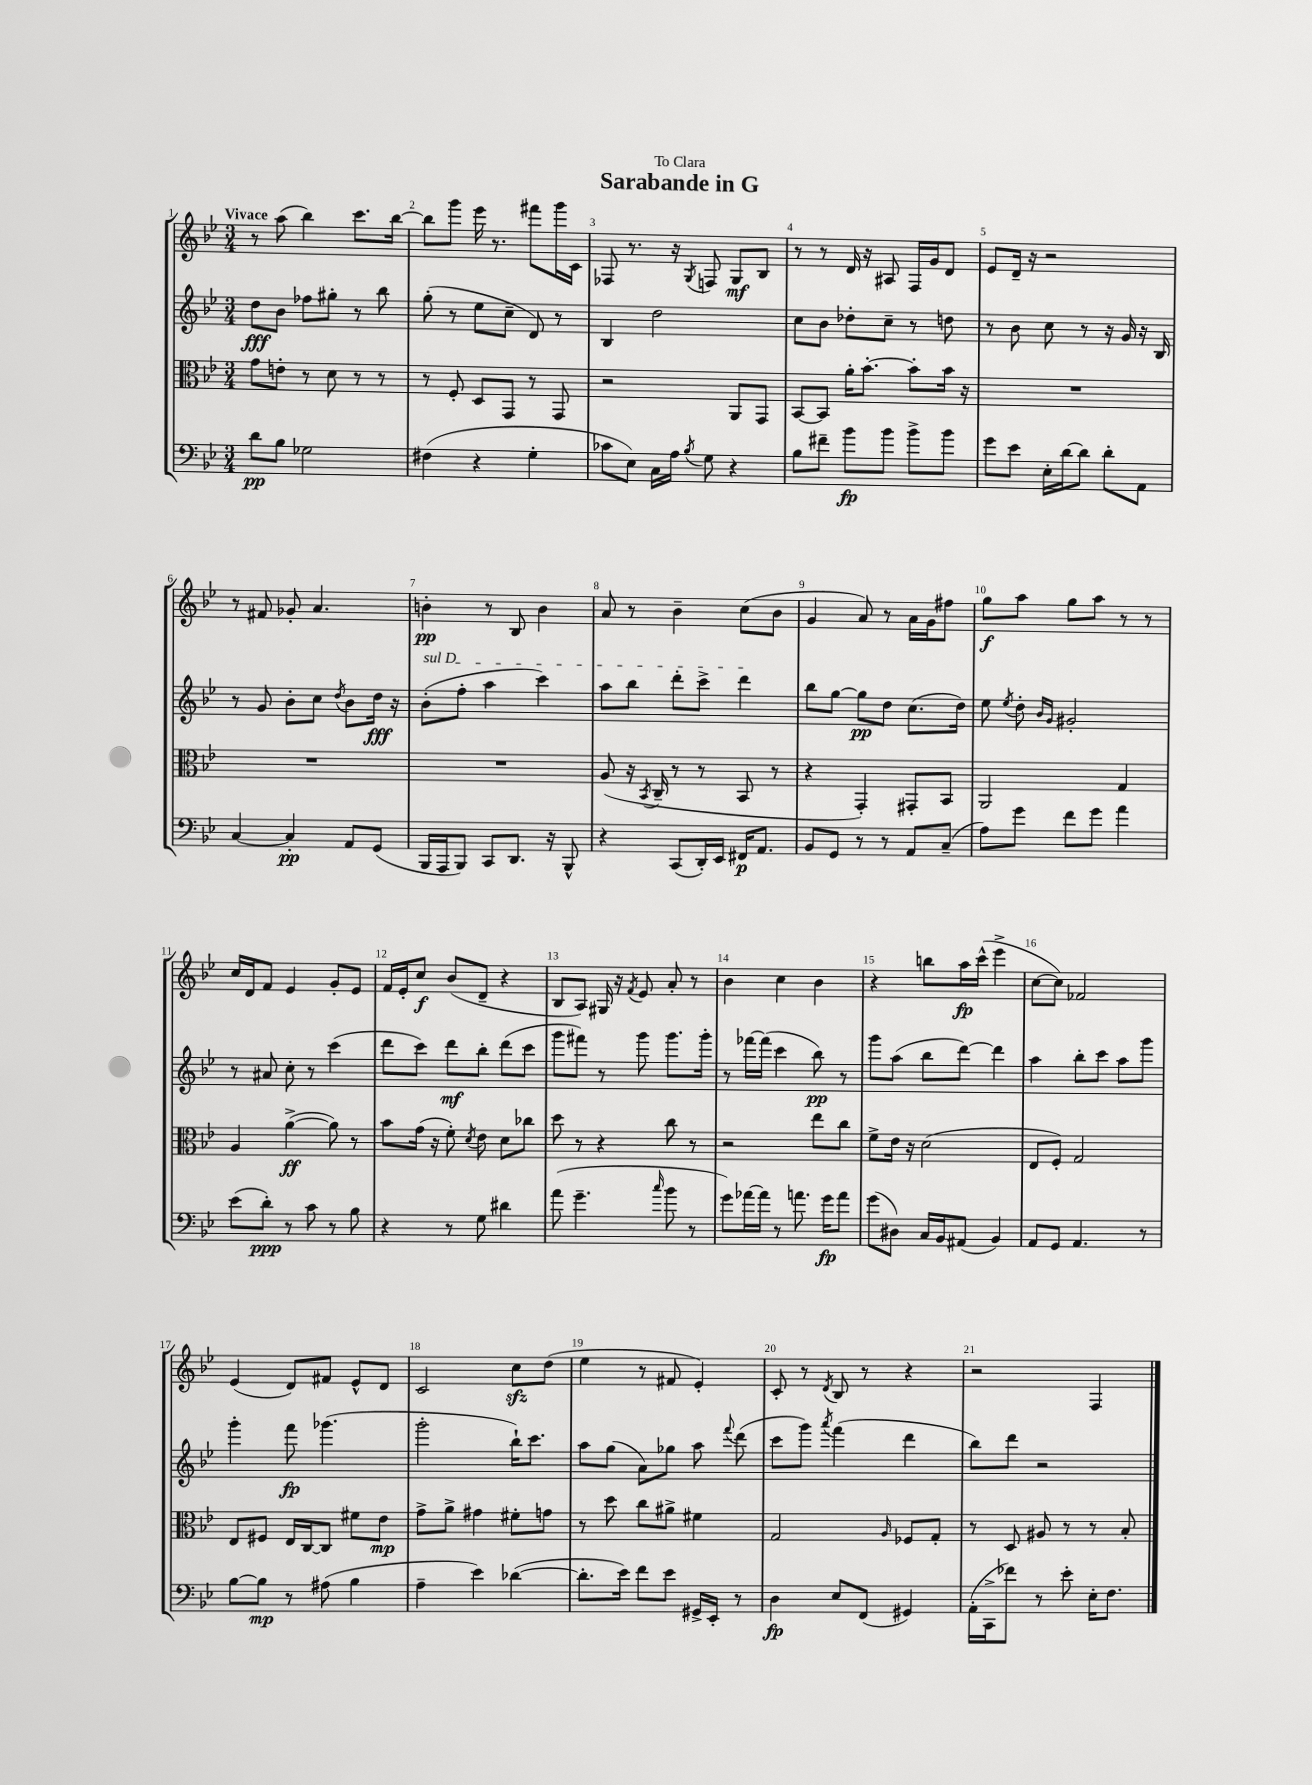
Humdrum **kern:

**kern	**kern	**kern	**kern
*staff4	*staff3	*staff2	*staff1
*clefF4	*clefC3	*clefG2	*clefG2
*k[b-e-]	*k[b-e-]	*k[b-e-]	*k[b-e-]
*M3/4	*M3/4	*M3/4	*M3/4
8d	8g	8dd	8r
8B-	8e'	8b-	(8aa
2G-	8r	8ff-	4bb-)
.	8d	8gg#'	.
.	8r	8r	8.ccc
.	8r	8bb-	.
.	.	.	[16bb-
=	=	=	=
(4F#	8r	(8gg'	8bb-]
.	8F'	8r	8ggg
4r	8D	8ee-	16eee-
.	.	.	8.r
.	8GG	8cc~	.
4G'	8r	8d)	8fff#
.	8GG	8r	16ggg
.	.	.	16c
=	=	=	=
8c-	2r	4B-	8F-
8E-)	.	.	8.r
16C	.	2dd	.
16A	.	.	16r
8qB-	.	.	8qG
8G	.	.	8F
4r	8AA	.	8G
.	8GG	.	8B-
=	=	=	=
8B-	[8BB-	8cc	8r
8f#~	8BB-]	8b-	8r
8b-	16a'	8dd-'	16d
.	[8.b-'	.	16r
8b-	.	8cc~	8A#
8b-^	8b-']	8r	16F
.	.	.	16g
8b-	16b-	8dd	8d
.	16r	.	.
=	=	=	=
8g	2.r	8r	8e-
8e-	.	8b-	16d~
.	.	.	16r
16E-'	.	8cc	2r
[16d	.	.	.
8d]	.	8r	.
8d'	.	16r	.
.	.	16g	.
8AA	.	16r	.
.	.	16B-	.
=	=	=	=
[4C	2.r	8r	8r
.	.	8g	8f#
4C']	.	8b-'	8g-'
.	.	8cc	4.a
.	.	8qdd	.
8AA	.	8b-	.
(8GG	.	16dd	.
.	.	16r	.
=	=	=	=
16BBB-	2.r	(8b-'	4b'
16AAA	.	.	.
8BBB-)	.	8ff'	.
8CC	.	4aa	8r
8.DD	.	.	8B-
.	.	4ccc)	4b
16r	.	.	.
8BBB-^^	.	.	.
=	=	=	=
4r	(8A	8aa	8a
.	16r	8bb-	8r
.	8qBB-	.	.
.	16C~	.	.
(8CC	8r	8ddd'	4b-~
16DD')	8r	8ccc^	.
16EE-	.	.	.
16FF#	8BB-	4ddd	(8cc
8.AA	.	.	.
.	8r	.	8b-
=	=	=	=
8BB-	4r	8bb-	4g
8GG	.	[8gg	.
8r	4GG')	8gg]	8a)
8r	.	8dd	8r
8AA	8GG#'	(8.cc	16a
.	.	.	16g
(8C~	8BB-	.	8ff#
.	.	16dd)	.
=	=	=	=
8A)	2AA	8ee-	8gg
.	.	8qee-	.
8g	.	8dd'	8aa
.	.	16qqb-	.
.	.	16qqg	.
8f	.	2g#'	8gg
8g	.	.	8aa
4a	4G	.	8r
.	.	.	8r
=	=	=	=
(8e-	4A	8r	16cc
.	.	.	16d
8d')	.	8a#	8f
8r	([4a^	8cc'	4e-
8c	.	8r	.
8r	8a])	(4ccc	8g'
8B-	8r	.	8e-
=	=	=	=
4r	8b-	8ddd	16f
.	.	.	16e-'
.	(16g	8ccc)	8cc
.	16r	.	.
8r	8f')	8ddd	(8b-
.	8qd	.	.
8G	8e-	8bb-'	8d~
4d#	8d	(8ddd	4r
.	8cc-	8ccc	.
=	=	=	=
(8a	8dd	8ggg	8B-
4.g~	8r	8fff#)	8A)
.	4r	8r	16G#
.	.	.	16r
.	.	.	8qf
.	.	8ggg	8e-
16qqcc	.	.	.
8b-	8cc	8.ggg	8a'
8r	8r	.	8r
.	.	16ggg'	.
=	=	=	=
8g)	2r	8r	4b-
[16a-	.	[16fff-	.
16a-]	.	(16fff-]	.
8r	.	4ccc	4cc
8.a	.	.	.
.	8ee-	8bb-)	4b-
16g	.	.	.
8a	8cc	8r	.
=	=	=	=
(8g	8f^	8ggg	4r
8D#)	16e-	(8aa	.
.	16r	.	.
16C	(2d	8bb-	8bb
16BB-	.	.	.
(8AA#	.	[8ddd)	16aa
.	.	.	(16ccc^^
4BB-)	.	4ddd]	4eee-^
=	=	=	=
8AA	8E-	4aa	[8cc
8GG	8F')	.	8cc])
4.AA	2G	8bb-'	2f-
.	.	8ccc	.
.	.	8aa	.
8r	.	8ggg	.
=	=	=	=
[8B-	8E-	4ggg'	(4e-
8B-]	8F#	.	.
8r	16E-	8fff	8d)
.	[16C	.	.
(8A#	8C]	(4.ggg-	8f#
4B-	8f#	.	8e-^^
.	8e-	.	8d
=	=	=	=
4A~	8g^	2ggg'	2c
.	8a^	.	.
4e-)	4g#	.	.
([4d-	8f#'	16bb-`)	8cc
.	.	8.ccc	.
.	8g	.	(8dd
=	=	=	=
8.d-']	8r	8aa	4ee-
.	8dd	(8gg	.
16e-)	.	.	.
8f	8cc	8a)	8r
8e-	8a#^	8gg-	8f#
16GG#^	4f#	8aa	4e-')
16EE-'	.	.	.
.	.	8qqfff	.
8r	.	(8ddd	.
=	=	=	=
4D	2G	8ccc	8c'
.	.	8ggg)	8r
.	.	8qaaa	8qd
8E-	.	(4fff	8B-
(8FF	.	.	8r
.	16qqA	.	.
4GG#)	8F-	4ddd	4r
.	8G'	.	.
=	=	=	=
(16AA'	8r	8bb-)	2r
16CC^	.	.	.
8f-)	8D	8ddd	.
8r	8A#	2r	.
8e-'	8r	.	.
16E-'	8r	.	4F
8.F	.	.	.
.	8B-'	.	.
==	==	==	==
*-	*-	*-	*-
